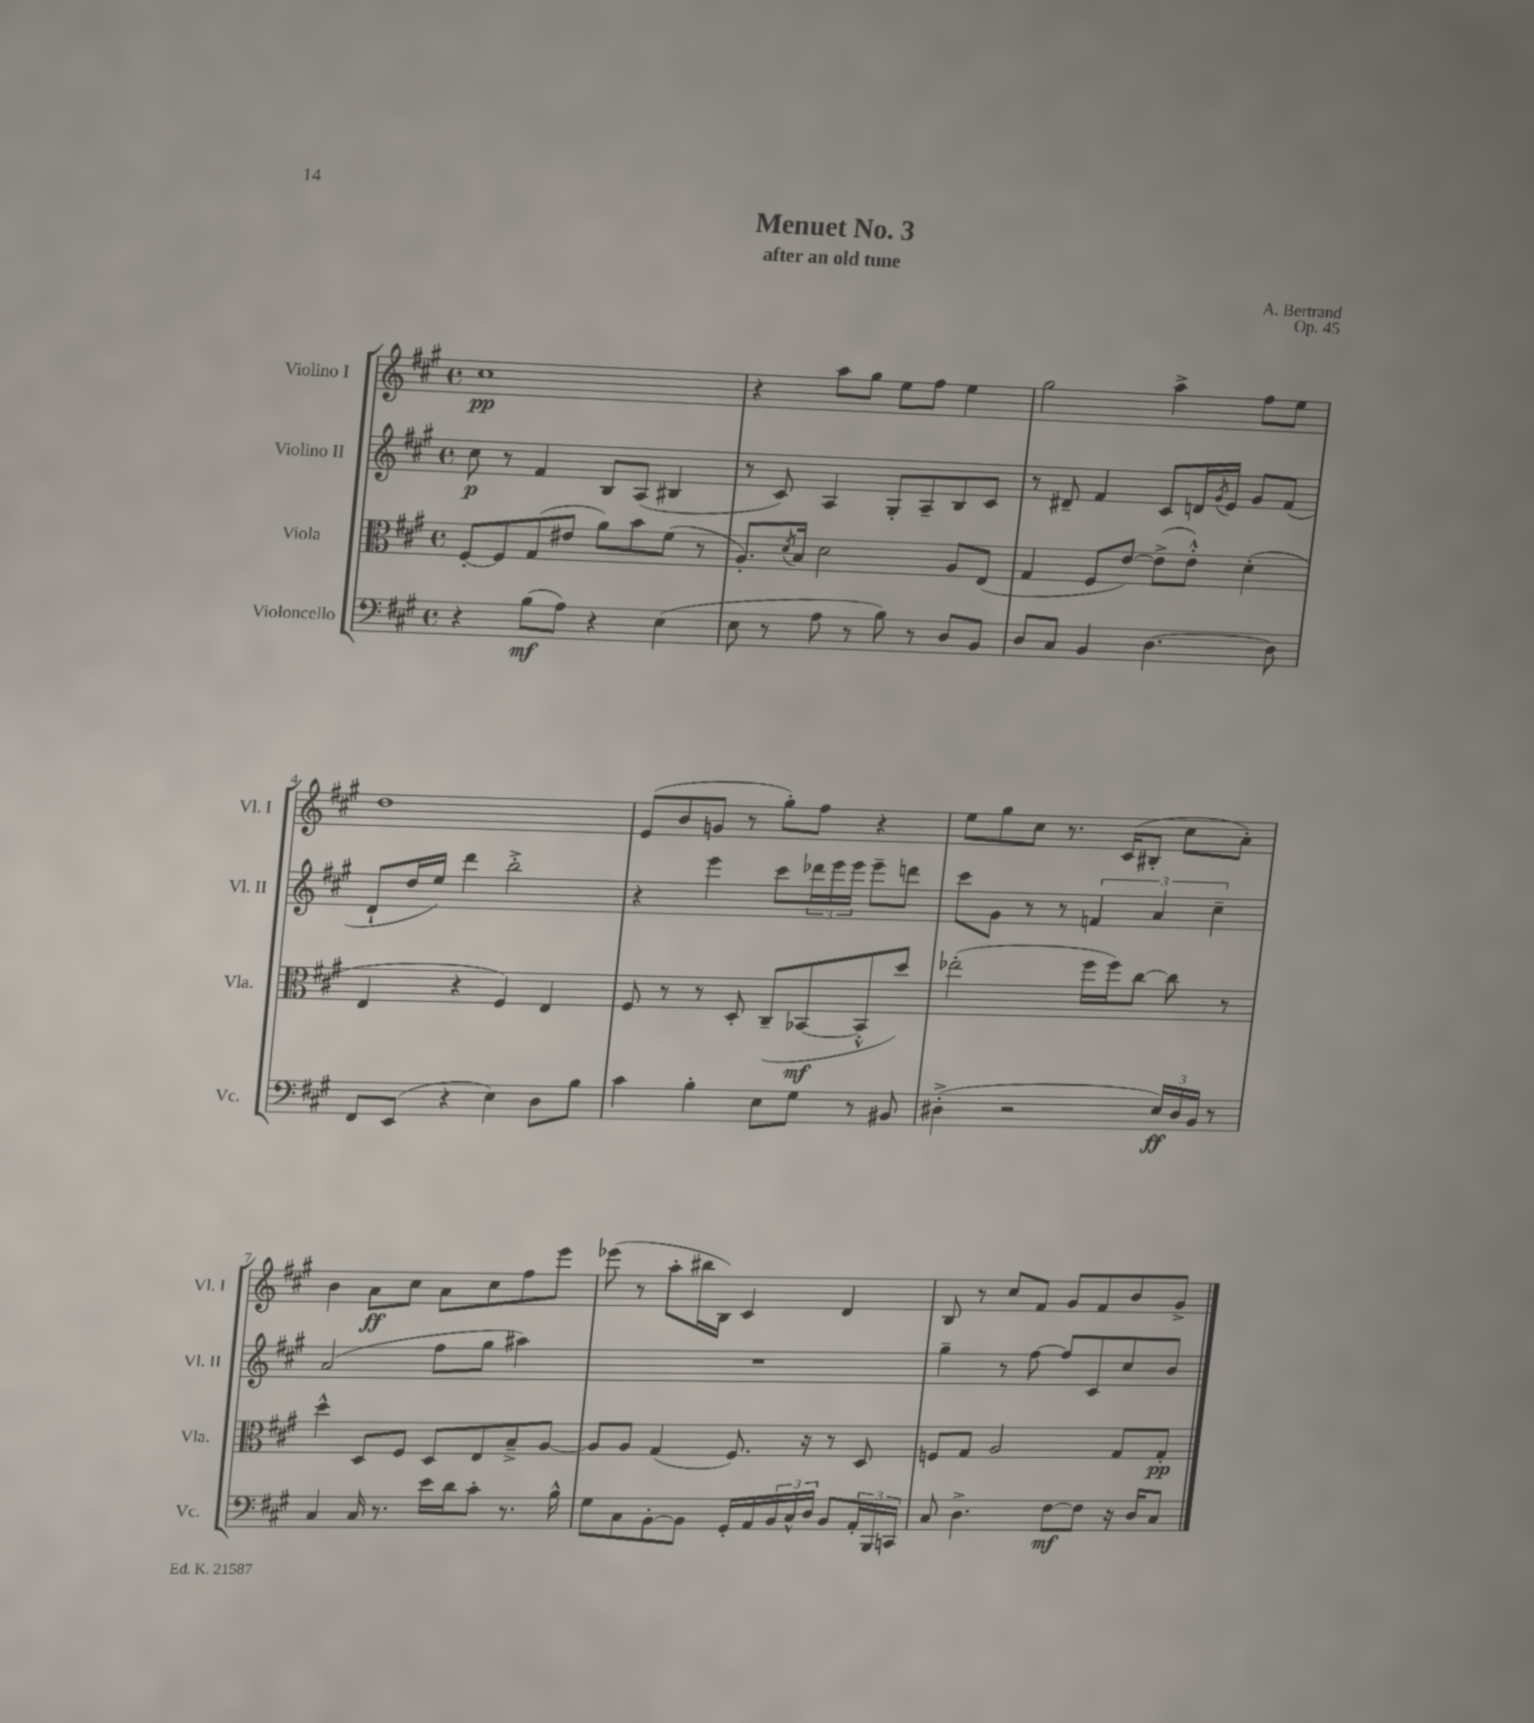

**kern	**kern	**kern	**kern
*staff4	*staff3	*staff2	*staff1
*clefF4	*clefC3	*clefG2	*clefG2
*k[f#c#g#]	*k[f#c#g#]	*k[f#c#g#]	*k[f#c#g#]
*M4/4	*M4/4	*M4/4	*M4/4
*met(c)	*met(c)	*met(c)	*met(c)
4r	[8F#'	8cc#	1cc#
.	8F#]	8r	.
(8B	(8G#	4f#	.
8A)	8e#	.	.
4r	8a)	8B	.
.	8b	(8A	.
(4E	(8f#	4B#	.
.	8r	.	.
=	=	=	=
8E	8.A')	8r	4r
8r	.	8c#)	.
.	8qd	.	.
.	16B	.	.
8A	2d	4A	8aa
8r	.	.	8gg#
8B)	.	8G#'	8ee
8r	.	8A~	8ff#
8D	8A	8B	4ee
8BB	(8E	8c#	.
=	=	=	=
8D	4G#	8r	2gg#
8C#	.	8d#~	.
4BB	8F#	4f#	.
.	[8e)	.	.
[4.D	(8e^]	8c#	4aa^
.	8e'^^)	16d	.
.	.	8qg#	.
.	.	16e	.
.	(4d'	8g#	8ff#
8D]	.	(8f#	8ee
=	=	=	=
8FF#	4E	8d`	1dd
(8EE	.	16dd	.
.	.	16ee)	.
4r	4r	4ddd	.
4E)	4F#)	2bb'^	.
8D	4E	.	.
8B	.	.	.
=	=	=	=
4c#	8F#	4r	(8e
.	8r	.	8b
4B'	8r	4eee	8g
.	8D'	.	8r
8E	(8C#~	8ccc#	8gg#')
8G#	[8BB-	24ddd-	8ff#
.	.	24eee	.
.	.	24eee	.
8r	8BB-'^^]	8eee~	4r
8BB#	8dd)	8ddd	.
=	=	=	=
(4D#'^	(2ee-'	8ccc#	8ee
.	.	8g#	8gg#
2r	.	8r	8cc#
.	.	8r	8.r
.	16ff#	6f	.
.	16ff#)	.	(16c#
.	[8cc#	.	8B#'
.	.	6a	.
24E)	8cc#]	.	8cc#
24D#	.	.	.
24BB	.	6cc#~	.
8r	8r	.	8a')
=	=	=	=
4C#	4dd^^	(2a	4b
16C#	8D	.	8a
8.r	.	.	.
.	8F#	.	8cc#
16e	8D	8ff#	8a
16d	.	.	.
8c#'	8E	8gg#	8cc#
8.r	8B~^	4aa#)	8ff#
.	[8A	.	8eee
16B^^	.	.	.
=	=	=	=
8G#	8A]	1r	(8eee-
8C#	8A	.	8r
[8BB'	(4G#	.	8aa'
8BB]	.	.	16bb#
.	.	.	16B)
16GG#'	8.F#)	.	4c#
16AA	.	.	.
24BB	.	.	.
24C#^^	.	.	.
.	16r	.	.
24D	.	.	.
8BB	8r	.	4d
24AA'	8D	.	.
24BBB	.	.	.
24CC	.	.	.
=	=	=	=
8C#	8F	4gg#~	8B
4.D^	8G#	.	8r
.	2A	8r	8cc#
.	.	[8ff#	8f#
[8F#	.	8ff#]	8g#
8F#]	.	8c#	8f#
16r	8G#	8cc#	8b
16D	.	.	.
8C#	8G#'	8b	8g#^
==	==	==	==
*-	*-	*-	*-
